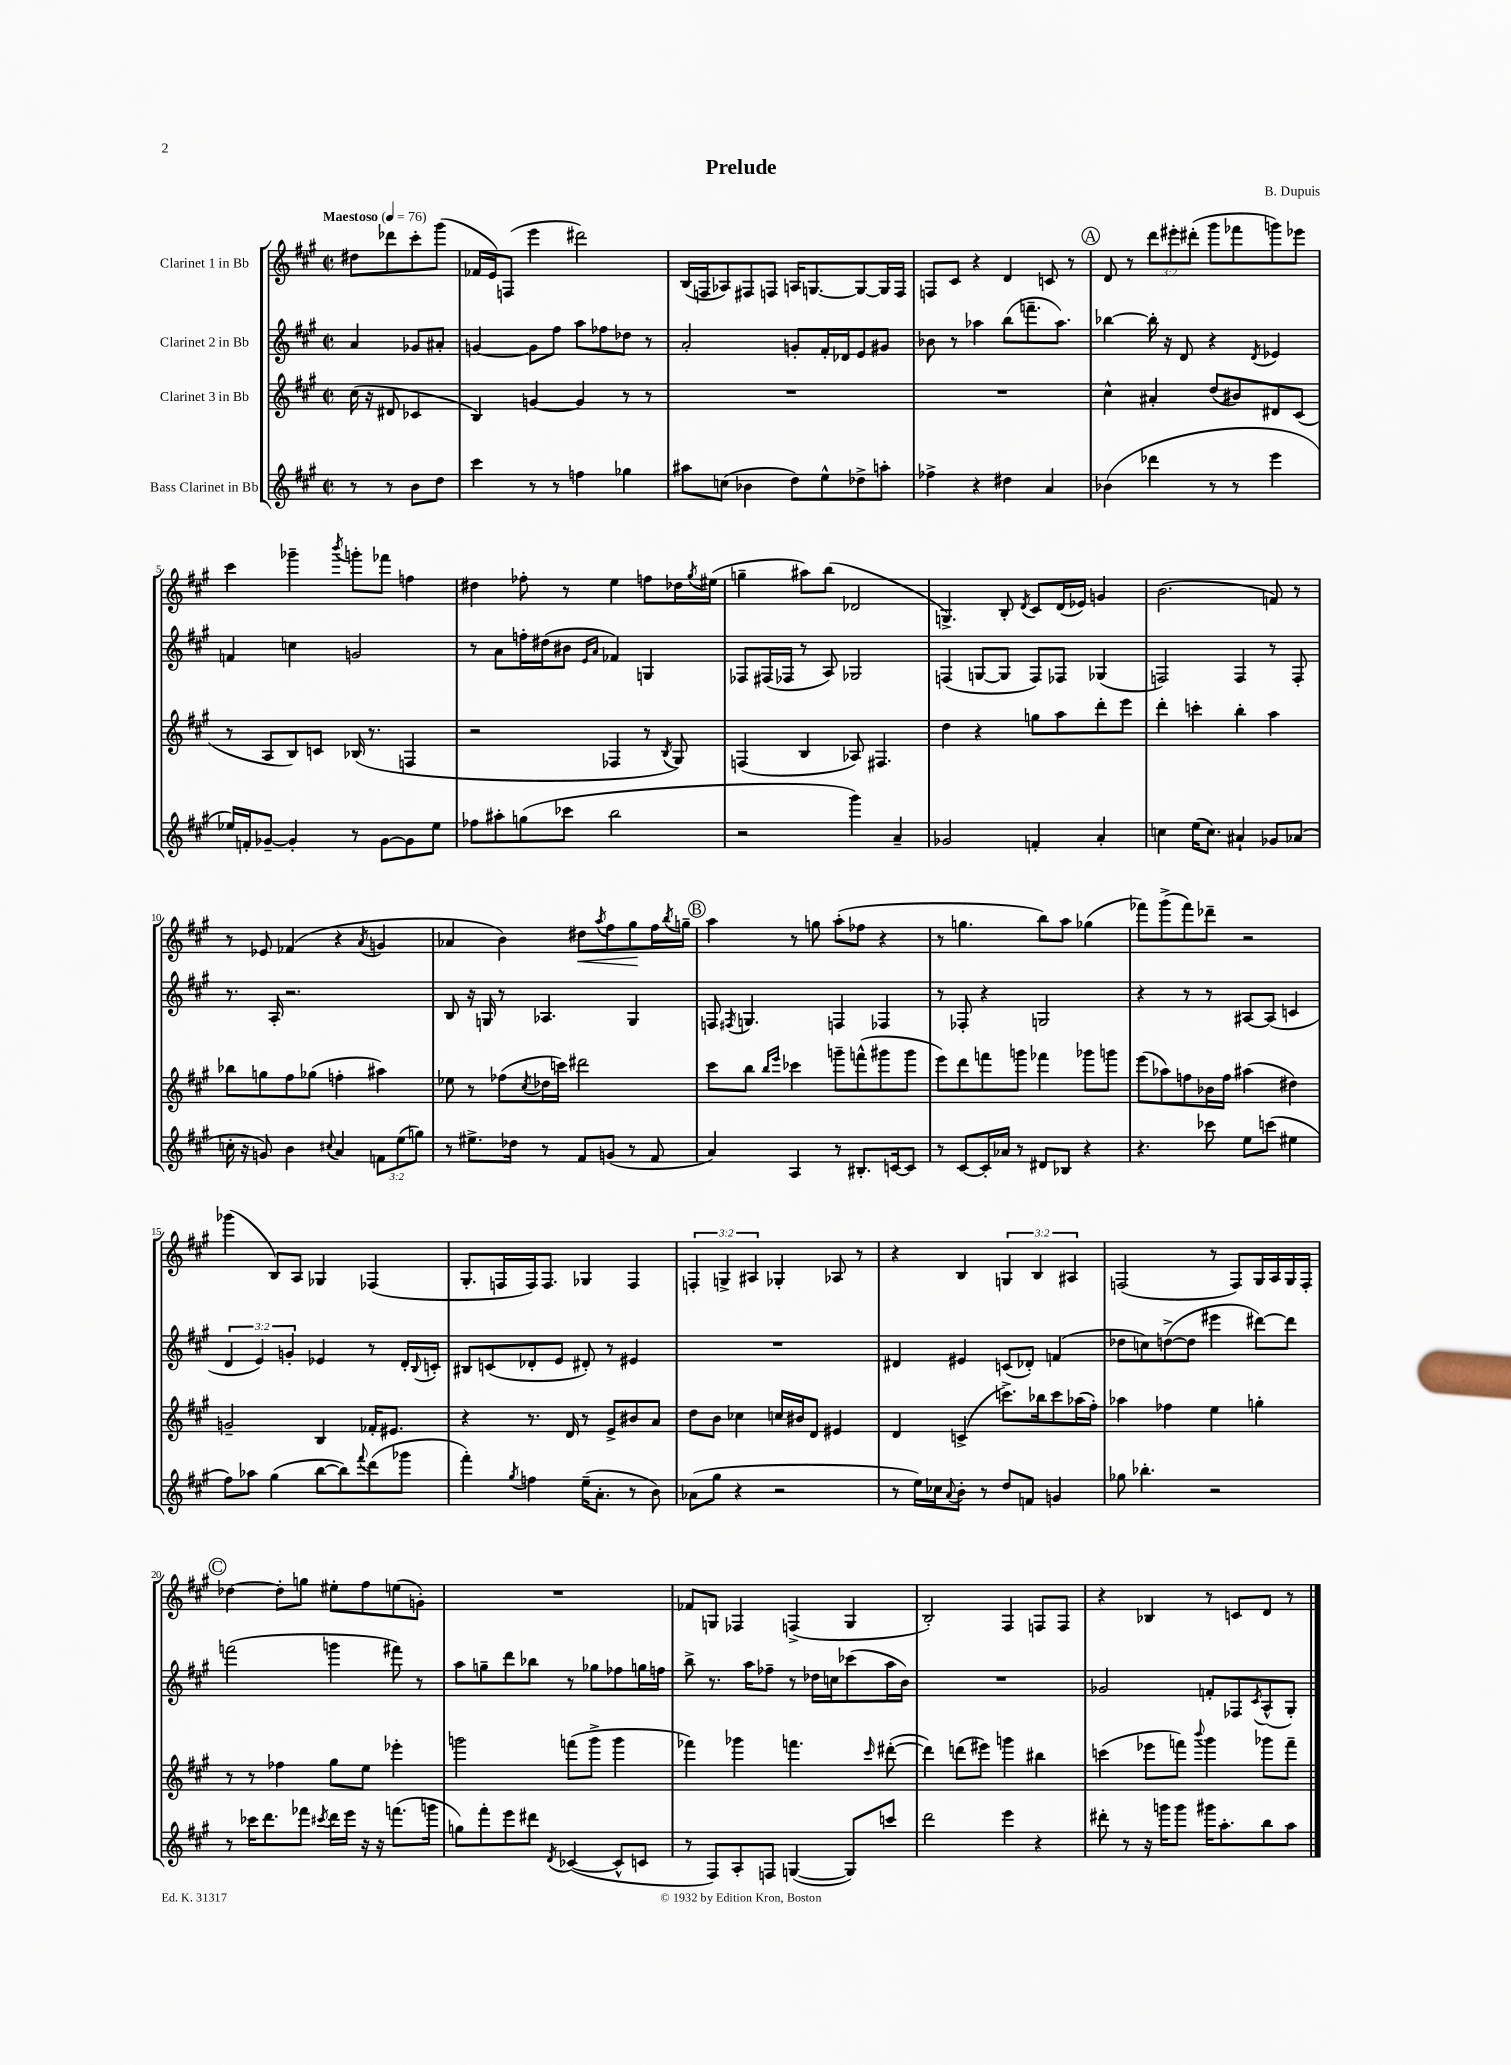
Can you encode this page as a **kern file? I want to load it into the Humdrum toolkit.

**kern	**kern	**kern	**kern
*staff4	*staff3	*staff2	*staff1
*clefG2	*clefG2	*clefG2	*clefG2
*k[f#c#g#]	*k[f#c#g#]	*k[f#c#g#]	*k[f#c#g#]
*M2/2	*M2/2	*M2/2	*M2/2
*met(c|)	*met(c|)	*met(c|)	*met(c|)
*MM76	*MM76	*MM76	*MM76
8r	(16cc#	4a	8dd#
.	16r	.	.
8r	8d#	.	8ddd-
8b	4c-	8g-	8ccc#'
8dd	.	8a#'	(8ggg#
=	=	=	=
4ccc#	4B)	[4g	16f-
.	.	.	16e)
.	.	.	(8F
8r	[4g	8g]	4eee
8r	.	8ff#	.
4ff	4g]	8aa	2ddd#)
.	.	8ff-	.
4gg-	8r	8dd-	.
.	8r	8r	.
=	=	=	=
8aa#	1r	2a'	(16B
.	.	.	16F
(8cc	.	.	8A-)
4b-	.	.	8F#
.	.	.	8F
8dd)	.	8g'	16A
.	.	.	[8.G
8ee^^	.	16f#'	.
.	.	16d-	.
8dd-^	.	8e	8G_
8aa'	.	8g#	16G]
.	.	.	16F
=	=	=	=
4ff-^	1r	8b-	8F
.	.	8r	8c#
4r	.	4aa-	4r
4dd#	.	(8bb	4d
.	.	8.fff~	.
4a	.	.	8c
.	.	8.aa-)	.
.	.	.	8r
=	=	=	=
(4b-	4cc#^^	[4bb-	8d
.	.	.	8r
4ddd-	4a#'	16bb-']	12ddd
.	.	16r	.
.	.	.	12eee#'
.	.	8d	.
.	.	.	(12ddd#'
8r	(8dd	4r	8ggg#
8r	8b#)	.	8fff-
.	.	8qd	.
4eee	8d#	4e-	8ggg)
.	(8c#	.	8eee-
=	=	=	=
16ee-)	8r	4f	4ccc#
16f'	.	.	.
[8g-~	8A	.	.
4g-']	8B)	4cc	4ggg-~
.	8c	.	.
.	.	.	8qbbb
8r	(16B-	2g	8ggg'
.	8.r	.	.
[8g-	.	.	8fff-
8g-]	4F	.	4ff
8ee-	.	.	.
=	=	=	=
8ff-	2r	8r	4dd#
8aa#'	.	8a	.
(8gg	.	16ff'	8ff-'
.	.	(16dd#	.
8ccc-	.	8b#	8r
.	.	16qqe	.
.	.	16qqa	.
2bb	4F-	4f-)	4ee
.	8r	4G	8ff
.	8qB	.	.
.	8G#)	.	16dd-
.	.	.	8qgg#
.	.	.	(16ee#
=	=	=	=
2r	(4F	8F-	4gg~
.	.	(16F#	.
.	.	16F-	.
.	4B	8r	8aa#)
.	.	8A)	(8bb
4ggg#)	8A-)	2G-	2d-
.	4.F#	.	.
4a~	.	.	.
=	=	=	=
2g-	4dd	(4F	4.G^)
.	4r	[8G	.
.	.	8G]	8B'
.	.	.	8qd
4f'	8gg	8F)	8c#
.	8aa	8F-	(16d
.	.	.	16e-)
4a'	8ddd'	(4G-	4g
.	8eee	.	.
=	=	=	=
4cc	4ddd'	2F)	(2.b
(16ee	4ccc'	.	.
8.cc)	.	.	.
4a#`	4bb'	4F	.
8g-	4aa	8r	8f)
(8a-	.	8F'	8r
=	=	=	=
16cc'	8bb-	8.r	8r
16r	.	.	.
8g)	8gg	.	8e-
.	.	16A'	.
4b	8ff#	2.r	(4f-
.	(8gg-	.	.
8qqcc#	.	.	.
4a	4ff'	.	4r
.	.	.	8qa
12f	4aa#)	.	4g
(12ee	.	.	.
12gg)	.	.	.
=	=	=	=
8r	8ee-	8B	4a-
8.ee#^	8r	16r	.
.	.	16G	.
.	(8ff-	8r	4b)
16dd-	.	.	.
.	8qcc#	.	.
8r	16dd-	4.A-	.
.	16ccc)	.	.
8f#	2ddd#	.	8dd#
.	.	.	8qaa
(8g	.	.	8ff#
8r	.	4G	8gg#
8f#	.	.	16ff#
.	.	.	8qbb
.	.	.	16gg~
=	=	=	=
4a)	8ccc#	8F	4aa
.	.	8qF#	.
.	8bb	4.G	.
.	16qqbb	.	.
.	16qqeee	.	.
4A	4ccc-	.	8r
.	.	.	8gg
8r	8ggg~	4F	(8aa'
8.B#'	(8fff^^	.	8ff-
.	8ggg#	4F-	4r
[16c	.	.	.
8c]	8ggg#	.	.
=	=	=	=
8r	8eee)	8r	8r
[8c#	8ddd	8F-'	4.gg
16c#']	8fff	4r	.
16a-	.	.	.
8r	8ggg	.	.
8d#	4fff-	2G	8bb)
8B-	.	.	8aa
4r	8ggg-	.	(4gg-
.	8ggg	.	.
=	=	=	=
4.r	(8eee	4r	8fff-)
.	8aa-)	.	(8ggg#^
.	8ff	8r	8fff-)
8ccc-	16b-	8r	8ddd-~
.	16ff	.	.
8ee	(4aa#	[8A#	2r
(8ccc	.	(8A#]	.
4ee#	4dd#)	4c	.
=	=	=	=
8ff#)	2g~	6d	(4ggg-
8aa-	.	.	.
.	.	6e)	.
(4gg#	.	.	8B)
.	.	6g'	.
.	.	.	8A
[8bb	4B	4e-	4G-
8bb])	.	.	.
8qqfff#	.	.	.
(8ddd	16f-'	8r	(4F-
.	8.e#	.	.
8ggg-	.	16d'	.
.	.	8qqB	.
.	.	16c'	.
=	=	=	=
4fff#')	4r	8B#	8.G#'
.	.	(8c	.
.	.	.	16F
8qgg#	.	.	.
4ff	8.r	8d-'	16F)
.	.	.	8.F
.	.	8e	.
.	16d	.	.
(16ee~	8r	8d#')	4G-
8.a'	.	.	.
.	8e^	8r	.
8r	8b#	4e#	4F
8b)	8a	.	.
=	=	=	=
(8a-	8dd	1r	6F'
8gg#	8b	.	.
.	.	.	6G^
4r	4cc-	.	.
.	.	.	6A#
2r	16cc	.	4G-'
.	16b#	.	.
.	8d	.	.
.	4e#	.	8A-
.	.	.	8r
=	=	=	=
8r	4d	4d#	4r
16ee)	.	.	.
16cc-	.	.	.
8qqa	.	.	.
8b'	(4c^	4e#	4B
8r	.	.	.
8dd	8.ccc^)	(8c	6G
8f	.	8d-')	.
.	.	.	6B
.	16bb-	.	.
4g	8ccc	(4f	.
.	.	.	6A#
.	(16aa-	.	.
.	16ff#')	.	.
=	=	=	=
8gg-	4aa-	8dd-	(2F
4.bb-'	.	8cc)	.
.	4ff-	([8dd^	.
.	.	8dd]	.
2r	4ee	4eee#	8r
.	.	.	8F)
.	4gg'	[8ddd#)	16G#
.	.	.	16A
.	.	8ddd#]	16G#
.	.	.	16F'
=	=	=	=
8r	8r	(2fff	[4dd-
16ccc-	8r	.	.
8.ddd	.	.	.
.	4ff-	.	8dd-']
8fff-	.	.	8gg
8qccc#	.	.	.
16ddd	8gg#	4ggg	8ee#'
16eee	.	.	.
16r	8ee	.	8ff#
16r	.	.	.
(8.fff	4eee-'	8fff#)	(8ee
.	.	8r	8g')
16ggg	.	.	.
=	=	=	=
8gg)	2ggg	8aa	1r
8fff#'	.	8gg~	.
8eee	.	8ddd	.
8ddd#	.	8bb-	.
8qd	.	.	.
([4c-	(8fff	8r	.
.	8ggg^	8gg-	.
8c-^^]	4ggg	8ff-	.
8c	.	16gg	.
.	.	16ff	.
=	=	=	=
8r	4fff-)	8bb^	8f-
8F#)	.	8.r	8G
8A'	4ggg-	.	4F-
.	.	16aa	.
8F	.	8ff-~	.
([4G	4.fff	8r	(4F^
.	.	16dd-	.
.	.	16cc	.
8G])	.	(8ccc-	4G
.	16qqccc#	.	.
8ccc	([8ddd#'	16aa	.
.	.	16b)	.
=	=	=	=
2ddd	4ddd#])	1r	2B')
.	(8ddd	.	.
.	8eee#)	.	.
4eee	4ggg	.	4F#
4r	4bb#	.	8F
.	.	.	8F
=	=	=	=
8ddd#'	(4ccc	2g-	4r
8r	.	.	.
16r	8eee-	.	4B-
16ggg	.	.	.
8ggg	8fff)	.	.
.	8qqbbb	.	.
16ggg#	4ggg#	8f'	8r
8.aa'	.	.	.
.	.	8F-	8c
.	.	8qc#	.
8bb	8ggg-	(8A^^	8d
8aa	8fff~	8G#')	8r
==	==	==	==
*-	*-	*-	*-
